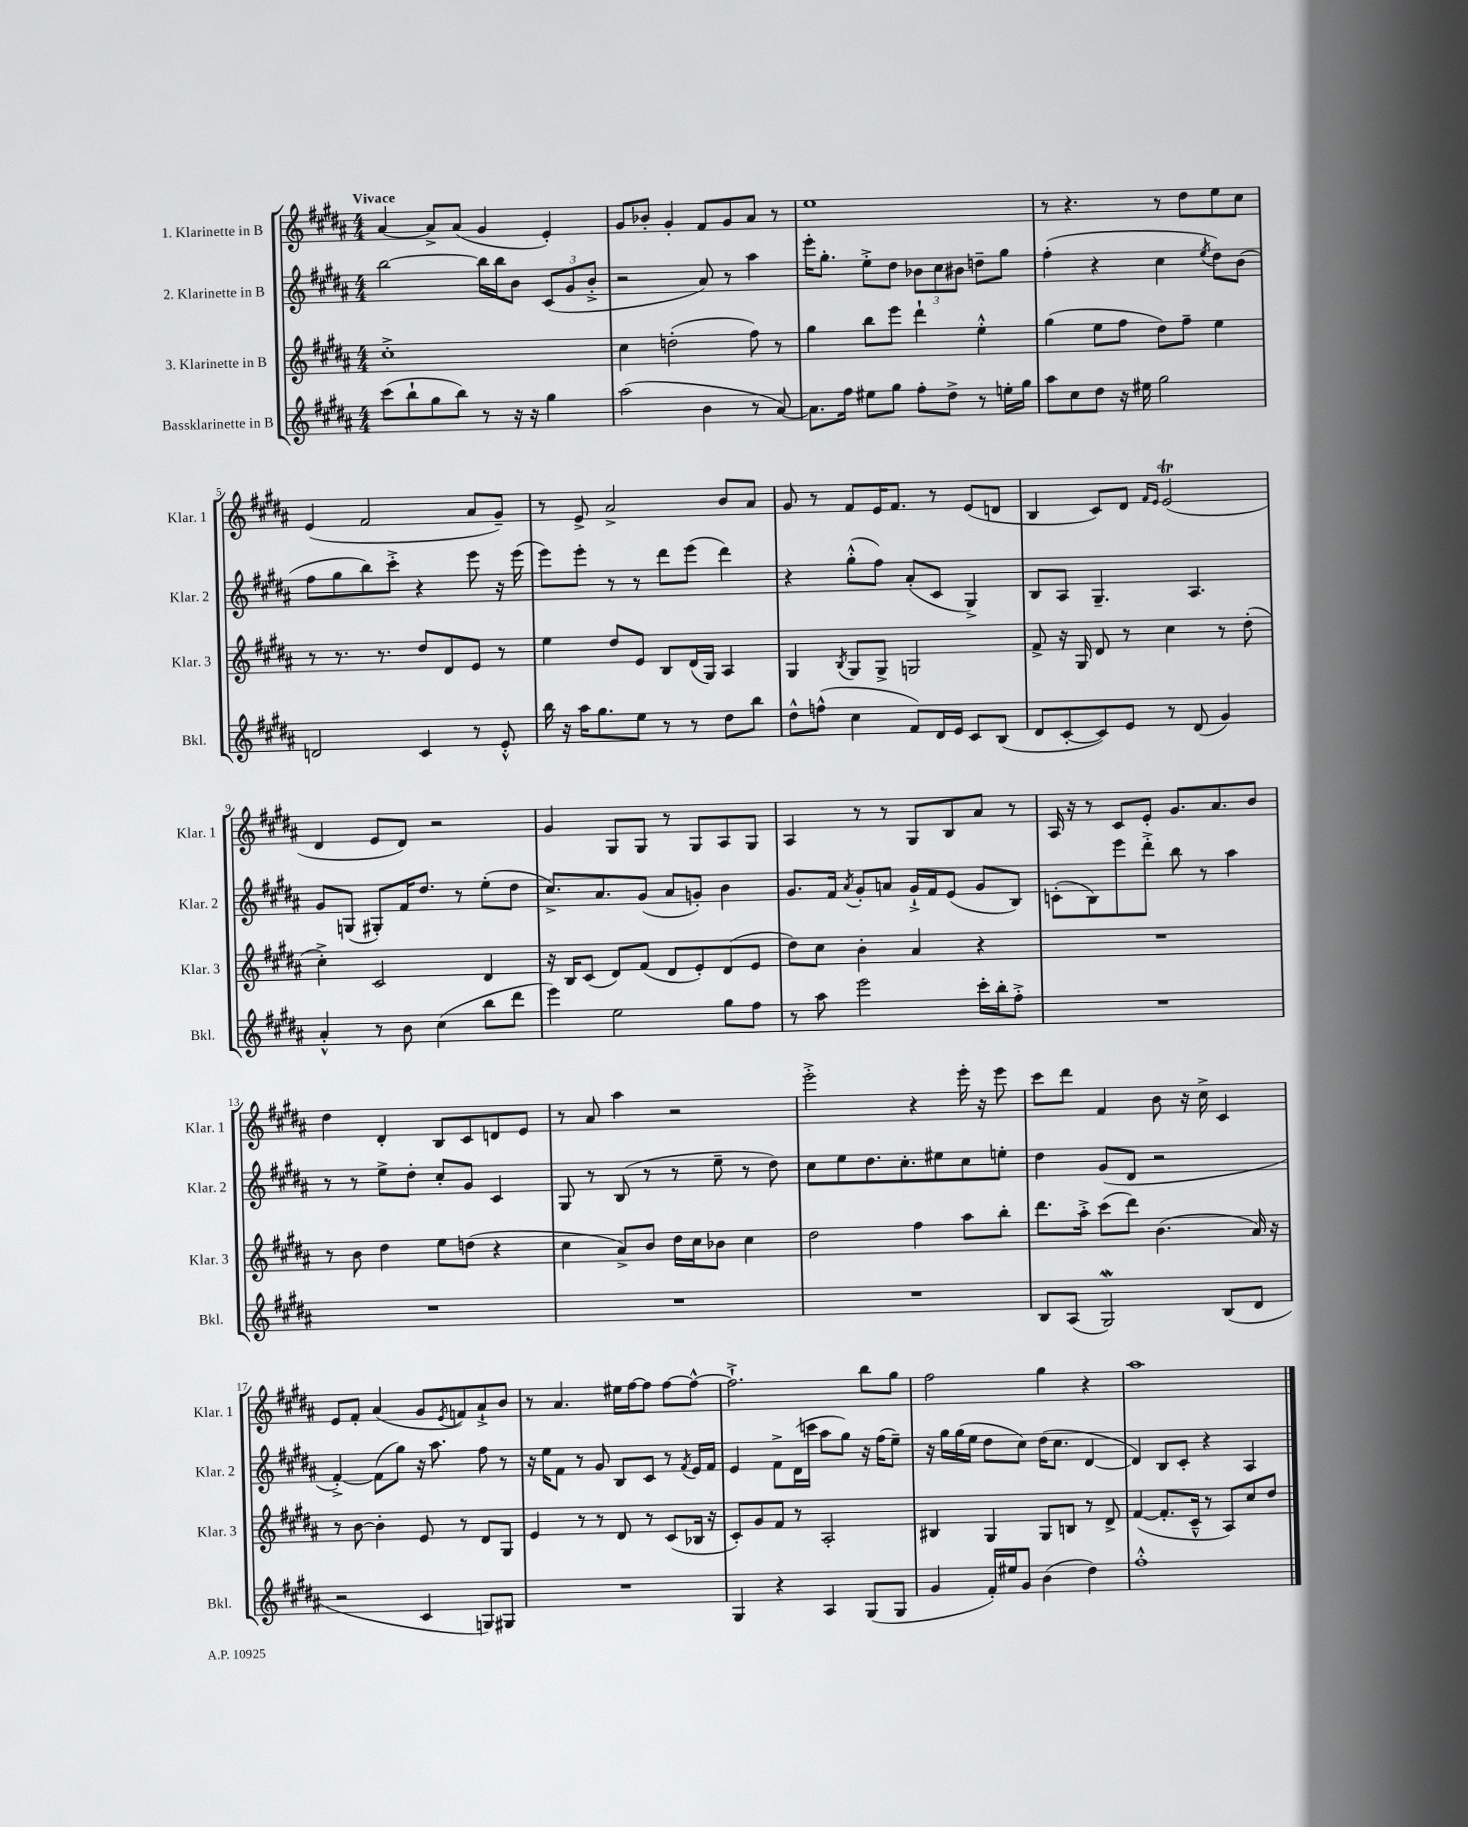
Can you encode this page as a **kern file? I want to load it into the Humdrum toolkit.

**kern	**kern	**kern	**kern
*part4	*part3	*part2	*part1
*staff4	*staff3	*staff2	*staff1
*I"Bassklarinette in B	*I"3. Klarinette in B	*I"2. Klarinette in B	*I"1. Klarinette in B
*I'Bkl.	*I'Klar. 3	*I'Klar. 2	*I'Klar. 1
*clefG2	*clefG2	*clefG2	*clefG2
*k[f#c#g#d#a#]	*k[f#c#g#d#a#]	*k[f#c#g#d#a#]	*k[f#c#g#d#a#]
*M4/4	*M4/4	*M4/4	*M4/4
=1	=1	=1	=1
!	!	!	!LO:TX:a:B:t=Vivace
(8ccc#\L	1cc#'^	[2bb\	[4a#/
8bb`\	.	.	.
8gg#\	.	.	8a#^/L]
8bb\J)	.	.	(8a#/J
8r	.	16bb\LL]	4g#/
.	.	16bb\J	.
16r	.	8b\J	.
16r	.	.	.
4gg#\	.	(12c#/L	4e'/)
.	.	12g#/	.
.	.	12b'^/J	.
=2	=2	=2	=2
(2aa#\	4cc#\	2r	8g#/L
.	.	.	8b-X'/J
.	(2ddn'\	.	4g#'/
4b\	.	8a#/)	8f#/L
.	.	8r	8g#/
8r	8ff#\)	4aa#\	8a#/J
[8a#/)	8r	.	8r
=3	=3	=3	=3
8.a#\L]	4gg#\	16eee'\KL	1ee
.	.	8.gg#'\J	.
16ff#\Jk	.	.	.
8ee#X\L	8bb\L	8ee'^\L	.
8gg#\J	8eee\J	8dd#\J	.
8ff#'\L	4ddd#`\	12b-X\L	.
.	.	12cc#\	.
8dd#^\J	.	.	.
.	.	12b#X\J	.
8r	4ee'^^\	8ddn~\L	.
16een'\LL	.	8gg#\J	.
16gg#\JJ	.	.	.
=4	=4	=4	=4
8aa#\L	(4gg#\	(4ff#'\	8r
8cc#\	.	.	4.r
8dd#\J	8ee\L	4r	.
16r	8ff#\J	.	.
16ee#X\	.	.	.
2gg#\	8dd#\L)	4cc#\	8r
.	8ff#~\J	.	8dd#\L
.	.	8qee/	.
.	4ee\	8dd#\L)	8ee\
.	.	(8b\J	8cc#\J
!!LO:LB:g=z
=5	=5	=5	=5
2dn/	8r	8ff#\L	(4e/
.	8.r	8gg#\	.
.	.	8bb\)	2f#/
.	8.r	.	.
.	.	8ccc#'^\J	.
4c#/	8dd#/L	4r	.
.	8d#/	.	.
8r	8e/J	8eee\	8a#/L
8e'^^/	8r	16r	8g#~/J)
.	.	(16eee\	.
=6	=6	=6	=6
16bb\	4ee\	8eee\L)	8r
16r	.	.	.
16aa#\KL	.	8eee'\J	8e^/
8.gg#\	.	.	.
.	8dd#/L	8r	2a#^/
8ee\J	8e/J	8r	.
8r	8B/L	8ddd#\L	.
8r	(16d#/L	(8eee\J	.
.	16G#/JJ)	.	.
8dd#\L	4A#/	4ddd#\)	8b/L
8bb\J	.	.	8a#/J
=7	=7	=7	=7
8dd#^^\L	4G#/	4r	8g#/
(8ffn^^\J	.	.	8r
.	8qB/	.	.
4cc#\	8G#/L	(8gg#'^^\L	8f#/L
.	8G#^/J	8ff#\J)	16e/K
.	.	.	8.f#/J
8f#/L)	2Gn/	(8a#'/L	.
16d#/L	.	8c#/J	8r
16e/JJ	.	.	.
8c#/L	.	4G#^/)	(8e/L
(8B/J	.	.	8dn/J
=8	=8	=8	=8
8d#/L	8f#^/	8B/L	4B/
[8c#'/	16r	8A#/J	.
.	16G#/	.	.
8c#/])	8d#/	4.G#~/	8c#/L)
8e/J	8r	.	8d#/J
.	.	.	16qqf#/LL
.	.	.	16qqe/JJ
8r	4cc#\	.	(2eT/
(8d#/	.	4.A#/	.
4g#/)	8r	.	.
.	(8dd#'\	.	.
!!LO:LB:g=z
=9	=9	=9	=9
4a#'^^/	4cc#'^\)	8g#/L	4d#/
.	.	(8Gn/J	.
8r	2c#/	8G#X'/L)	8e/L
8b\	.	16f#/K	8d#/J)
.	.	8.dd#/J	.
(4cc#\	.	.	2r
.	.	8r	.
8bb\L	4d#/	(8ee'\L	.
8ddd#\J	.	8dd#\J	.
=10	=10	=10	=10
4eee\)	16r	8.cc#^/L)	4g#/
.	16B/KL	.	.
.	(8c#/J	.	.
.	.	8.a#/	.
2ee\	8d#/L)	.	8G#/L
.	(8f#/J	(8g#/J	8G#/J
.	8d#/L	8a#/L	8r
.	8e'/)	8gn'/J)	8G#/L
8gg#\L	(8d#/	4b\	8A#/
8ff#\J	8e/J	.	8G#/J
=11	=11	=11	=11
8r	8dd#\L)	8.g#/L	4A#/
8aa#\	8cc#\J	.	.
.	.	16f#/Jk	.
.	.	8qa#/	.
2eee\	4b'\	8g#'/L	8r
.	.	8an/J	8r
.	4a#/	16g#`^/LL	8G#/L
.	.	16f#/J	.
.	.	(8e/J	8B/
16ccc#'\LL	4r	8g#/L	8a#/J
16bb'\J	.	.	.
8ff#'^\J	.	8B/J)	8r
=12	=12	=12	=12
1r	1r	(8cn'\L	16A#/
.	.	.	16r
.	.	8B\)	8r
.	.	8eee\	8c#/L
.	.	8ddd#'^\J	8e'/J
.	.	8bb\	8.g#/L
.	.	8r	.
.	.	.	8.a#/
.	.	4aa#\	.
.	.	.	8b/J
!!LO:LB:g=z
=13	=13	=13	=13
1r	8r	8r	4dd#\
.	8b\	8r	.
.	4dd#\	8ee^\L	4d#'/
.	.	8dd#'\J	.
.	8ee\L	8cc#'/L	8B/L
.	(8ddn\J	8g#/J	8c#/
.	4r	4c#/	8dn/
.	.	.	8e/J
=14	=14	=14	=14
1r	4cc#\	8G#/	8r
.	.	8r	8a#/
.	8a#^/L)	(8B/	4aa#\
.	8b/J	8r	.
.	16dd#\LL	8r	2r
.	16cc#\J	.	.
.	8b-X\J	8ee~\	.
.	4cc#\	8r	.
.	.	8dd#\)	.
=15	=15	=15	=15
1r	2dd#\	8cc#\L	2eee'^\
.	.	8ee\	.
.	.	8.dd#\	.
.	.	8.cc#'\	.
.	4ff#\	.	4r
.	.	8ee#X\	.
.	8aa#\L	8cc#\	16eee'\
.	.	.	16r
.	8bb'\J	8een'\J	8eee\
=16	=16	=16	=16
8B/L	8.ddd#\L	4dd#\	8ccc#\L
(8A#/J	.	.	8ddd#\J
.	16aa#'^\Jk	.	.
2G#W/)	(8ccc#\L	(8g#/L	4f#/
.	8ddd#\J)	8d#/J	.
.	(4.b\	2r	8b\
.	.	.	16r
.	.	.	16cc#^\
(8B/L	.	.	4c#/
8d#/J	16a#/)	.	.
.	16r	.	.
!!LO:LB:g=z
=17	=17	=17	=17
2r	8r	[4f#'^/)	8e/L
.	[8b\	.	8f#'/J
.	4b'\]	(8f#\L]	(4a#/
.	.	8gg#\J)	.
4c#/	8e/	16r	8g#/L
.	.	8.aa#\	.
.	.	.	8qe/
.	8r	.	8fn/)
8Gn/L)	8d#/L	8ff#\	8a#`^/
8G#X/J	8G#/J	8r	8b/J
=18	=18	=18	=18
1r	4e/	16r	8r
.	.	16ee\KL	.
.	.	8f#\J	4.a#/
.	8r	8r	.
.	8r	8g#/	.
.	8d#/	8B/L	16ee#X\LL
.	.	.	[16ff#\J
.	8r	8c#/J	8ff#\J]
.	(8c#/L	8r	[8ff#\L
.	.	8qf#/	.
.	16B-X/Jk	16e/LL	8ff#^^\J_
.	16r	16f#/JJ	.
=19	=19	=19	=19
4G#/	8c#'/L)	4e/	2.ff#`^\]
.	8g#/	.	.
4r	8f#/J	8f#^\L	.
.	8r	(16d#\L	.
.	.	16cccn\JJ	.
4A#/	2A#'/	8aa#\L	.
.	.	8gg#\J)	.
(8G#/L	.	16r	8bb\L
.	.	(16ff#\KL	.
8G#/J	.	8ee~\J)	8gg#\J
=20	=20	=20	=20
4g#/	4B#X/	16r	2ff#\
.	.	16gg#\LL	.
.	.	(16gg#\	.
.	.	16ee\JJ	.
16f#'/LL)	4G#/	8dd#\L	.
16ee#X/J	.	.	.
8g#/J	.	8cc#\J)	.
(4b\	8G#/L	(16dd#\KL	4gg#\
.	.	8.cc#\J	.
.	8Bn/J	.	.
4dd#\)	8r	[4d#/	4r
.	8d#^/	.	.
=21	=21	=21	=21
1ff#'^^	([4f#/	4d#/])	1aa#
.	8.f#'/L]	8B/L	.
.	.	8c#'/J	.
.	16c#~^^/Jk	.	.
.	8r	4r	.
.	8A#/L)	.	.
.	8cc#/	4A#/	.
.	8dd#/J	.	.
==	==	==	==
*-	*-	*-	*-
